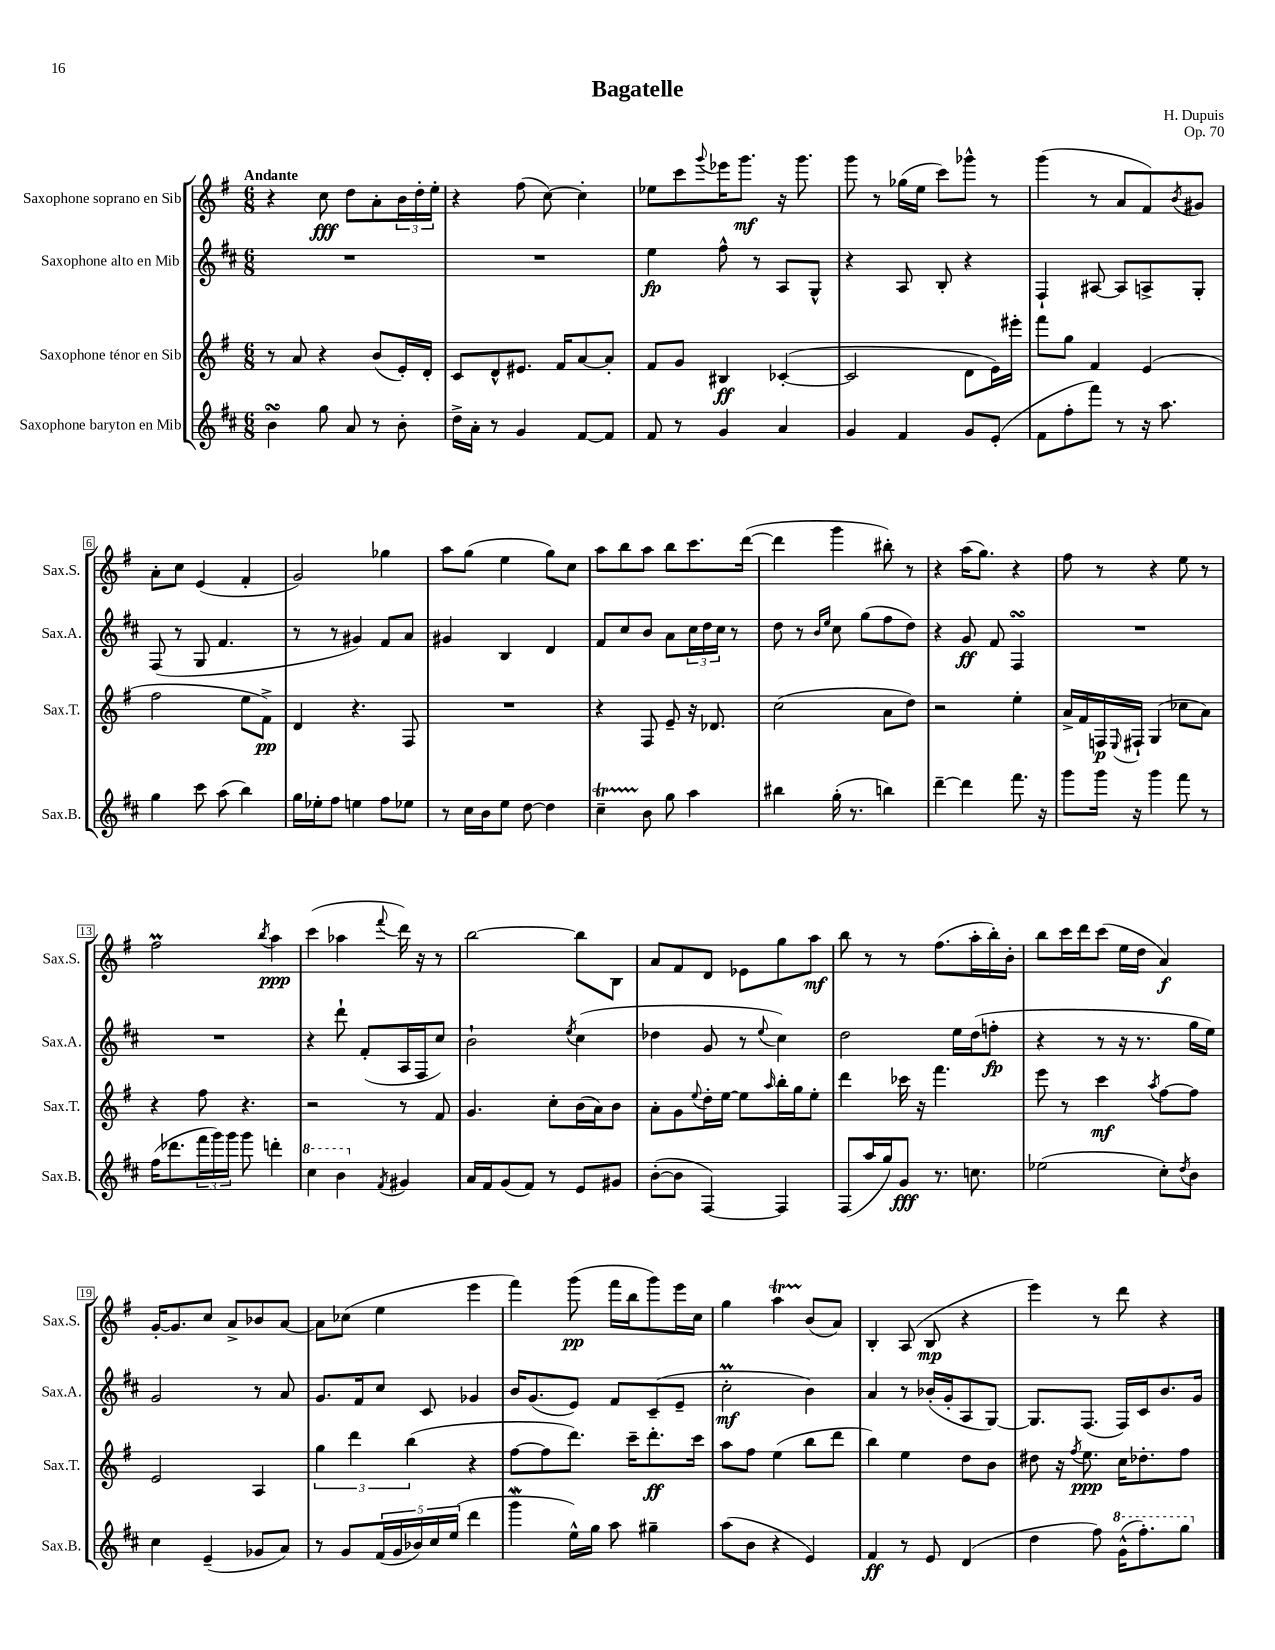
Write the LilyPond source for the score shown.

\header { title = "Bagatelle" composer = "H. Dupuis" opus = "Op. 70" }
<<
\new StaffGroup <<
\new Staff = "s0" \with { instrumentName = "Saxophone soprano en Sib" shortInstrumentName = "Sax.S." } {
    \clef treble \key g \major \numericTimeSignature \time 6/8 \tempo "Andante"
    r4 c''8\fff d''8 a'8-. \tuplet 3/2 { b'16 d''16-. e''16-. } |
    r4 fis''8( c''8~) c''4-. |
    ees''8 c'''8 \appoggiatura { g'''8 } ees'''16 g'''8.\mf r16 g'''8. |
    g'''8 r8 ges''16( e''16 c'''8) ges'''8-^ r8 |
    g'''4( r8 a'8 fis'8) \acciaccatura { b'8 } gis'8 |
    a'8-. c''8 e'4( fis'4-. |
    g'2) ges''4 |
    a''8 g''8( e''4 g''8) c''8 |
    a''8 b''8 a''8 b''8 c'''8. d'''16~( |
    d'''4 g'''4 bis''8-.) r8 |
    r4 a''16( g''8.) r4 |
    fis''8 r8 r4 e''8 r8 |
    fis''2\prall \acciaccatura { b''8 } a''4\ppp |
    c'''4( aes''4 \appoggiatura { fis'''8 } d'''16) r16 r8 |
    b''2~ b''8 b8 |
    a'8 fis'8 d'8 ees'8 g''8 a''8\mf |
    b''8 r8 r8 fis''8.( a''16-. b''16-.) b'16-. |
    b''8 c'''16 d'''16 c'''8( e''16 d''16 a'4\f) |
    g'16~-. g'8. c''8 a'8-> bes'8 a'8~ |
    a'8 ces''8( e''4 e'''4 |
    fis'''4) g'''8\pp( fis'''16 b''16 g'''8) e'''16 c''16 |
    g''4 a''4\startTrillSpan b'8\stopTrillSpan( a'8) |
    b4-. a8( b8\mp r4 |
    e'''4) r8 d'''8 r4 \bar "|." |
}
\new Staff = "s1" \with { instrumentName = "Saxophone alto en Mib" shortInstrumentName = "Sax.A." } {
    \clef treble \key d \major \numericTimeSignature \time 6/8
    R2. |
    R2. |
    e''4\fp fis''8-^ r8 a8 g8-^ |
    r4 a8 b8-. r4 |
    fis4-! ais8~ ais8 a8-> g8-. |
    fis8( r8 g8 fis'4. |
    r8 r8 gis'4) fis'8 a'8 |
    gis'4 b4 d'4 |
    fis'8 cis''8 b'8 a'8 \tuplet 3/2 { cis''16 d''16 cis''16 } r8 |
    d''8 r8 \grace { b'16 e''16 } cis''8 g''8( fis''8 d''8) |
    r4 g'8\ff fis'8 fis4\turn |
    R2. |
    R2. |
    r4 d'''8-! fis'8-.( a16 fis16 cis''8) |
    b'2-! \acciaccatura { e''8 } cis''4( |
    des''4 g'8 r8 \appoggiatura { e''8 } cis''4) |
    d''2 e''16 d''16( f''8-.\fp |
    r4 r8 r16 r8. g''16 e''16) |
    g'2 r8 a'8 |
    g'8. fis'16 cis''8 cis'8 ges'4 |
    b'16 g'8.( e'8) fis'8 cis'8--( e'8-- |
    cis''2-.\prall\mf b'4) |
    a'4 r8 bes'16-.( g'16-. a8 g8~) |
    g8. fis8.( fis16) cis'16 b'8. g'16 \bar "|." |
}
\new Staff = "s2" \with { instrumentName = "Saxophone ténor en Sib" shortInstrumentName = "Sax.T." } {
    \clef treble \key g \major \numericTimeSignature \time 6/8
    r8 a'8 r4 b'8( e'16-.) d'16-. |
    c'8 d'8-^ eis'8. fis'16 a'8~ a'8-. |
    fis'8 g'8 bis4\ff ces'4~-.( |
    ces'2 d'8 e'16) eis'''16-. |
    fis'''8 g''8 fis'4 e'4( |
    fis''2 e''8 fis'8->\pp) |
    d'4 r4. fis8 |
    R2. |
    r4 fis8 e'8-- r16 des'8. |
    c''2( a'8 d''8) |
    r2 e''4-. |
    a'16-> fis'16 f16\p \appoggiatura { e8 } fis16-! g4( ces''8 a'8) |
    r4 fis''8 r4. |
    r2 r8 fis'8 |
    g'4. c''8-. b'16( a'16) b'8 |
    a'8-. g'8 \appoggiatura { e''8 } d''16-. e''16~ e''8 \grace { a''16 } b''16-. g''16 e''8-. |
    d'''4 ces'''16 r16 fis'''4. |
    e'''8 r8 c'''4\mf \acciaccatura { a''8 } fis''8~ fis''8 |
    e'2 a4 |
    \tuplet 3/2 { g''4 d'''4 b''4( } r4 |
    fis''8~ fis''8 d'''8.) c'''16-- d'''8.-.\ff c'''16 |
    a''8 fis''8 e''4( b''8 d'''8 |
    b''4) e''4 d''8 b'8 |
    dis''8 r16 \acciaccatura { fis''8 } e''8.\ppp c''16 des''8.-. fis''8 \bar "|." |
}
\new Staff = "s3" \with { instrumentName = "Saxophone baryton en Mib" shortInstrumentName = "Sax.B." } {
    \clef treble \key d \major \numericTimeSignature \time 6/8
    b'4\turn g''8 a'8 r8 b'8-. |
    d''16-> a'16-. r8 g'4 fis'8~ fis'8 |
    fis'8 r8 g'4 a'4 |
    g'4 fis'4 g'8 e'8-.( |
    fis'8 fis''8-. fis'''8) r8 r16 a''8. |
    g''4 cis'''8 a''8( b''4) |
    g''16 ees''16-. fis''8 e''4 fis''8 ees''8 |
    r8 cis''16 b'16 e''8 d''8~ d''4 |
    cis''4--\startTrillSpan b'8\stopTrillSpan g''8 a''4 |
    bis''4 g''16-.( r8. b''4) |
    d'''4~-- d'''4 fis'''8. r16 |
    g'''8 g'''16 r16 g'''4 fis'''8 r8 |
    fis''16( des'''8. \tuplet 3/2 { fis'''16 g'''16) g'''16 } g'''8 d'''4-. |
    \ottava #1 cis'''4 b''4 \ottava #0 \acciaccatura { fis'8 } gis'4 |
    a'16 fis'16 g'8( fis'8) r8 e'8 gis'8 |
    b'8~-.( b'8 fis4~) fis4 |
    fis8( a''16 g''16) g'8\fff r8. c''8. |
    ees''2( cis''8-.) \acciaccatura { d''8 } b'8 |
    cis''4 e'4--( ges'8 a'8) |
    r8 g'8 \tuplet 5/4 { fis'16( g'16 bes'16) cis''16 e''16( } d'''4 |
    g'''4\mordent e''16-^) g''16 a''8 gis''4-- |
    a''8( b'8 r4 e'4) |
    fis'4\ff r8 e'8 d'4( |
    d''4 fis''8) \ottava #1 g''16-^( fis'''8.-.) g'''8 \ottava #0 \bar "|." |
}
>>
>>
\layout { \context { \Score \override BarNumber.stencil = #(make-stencil-boxer 0.1 0.3 ly:text-interface::print) } }
